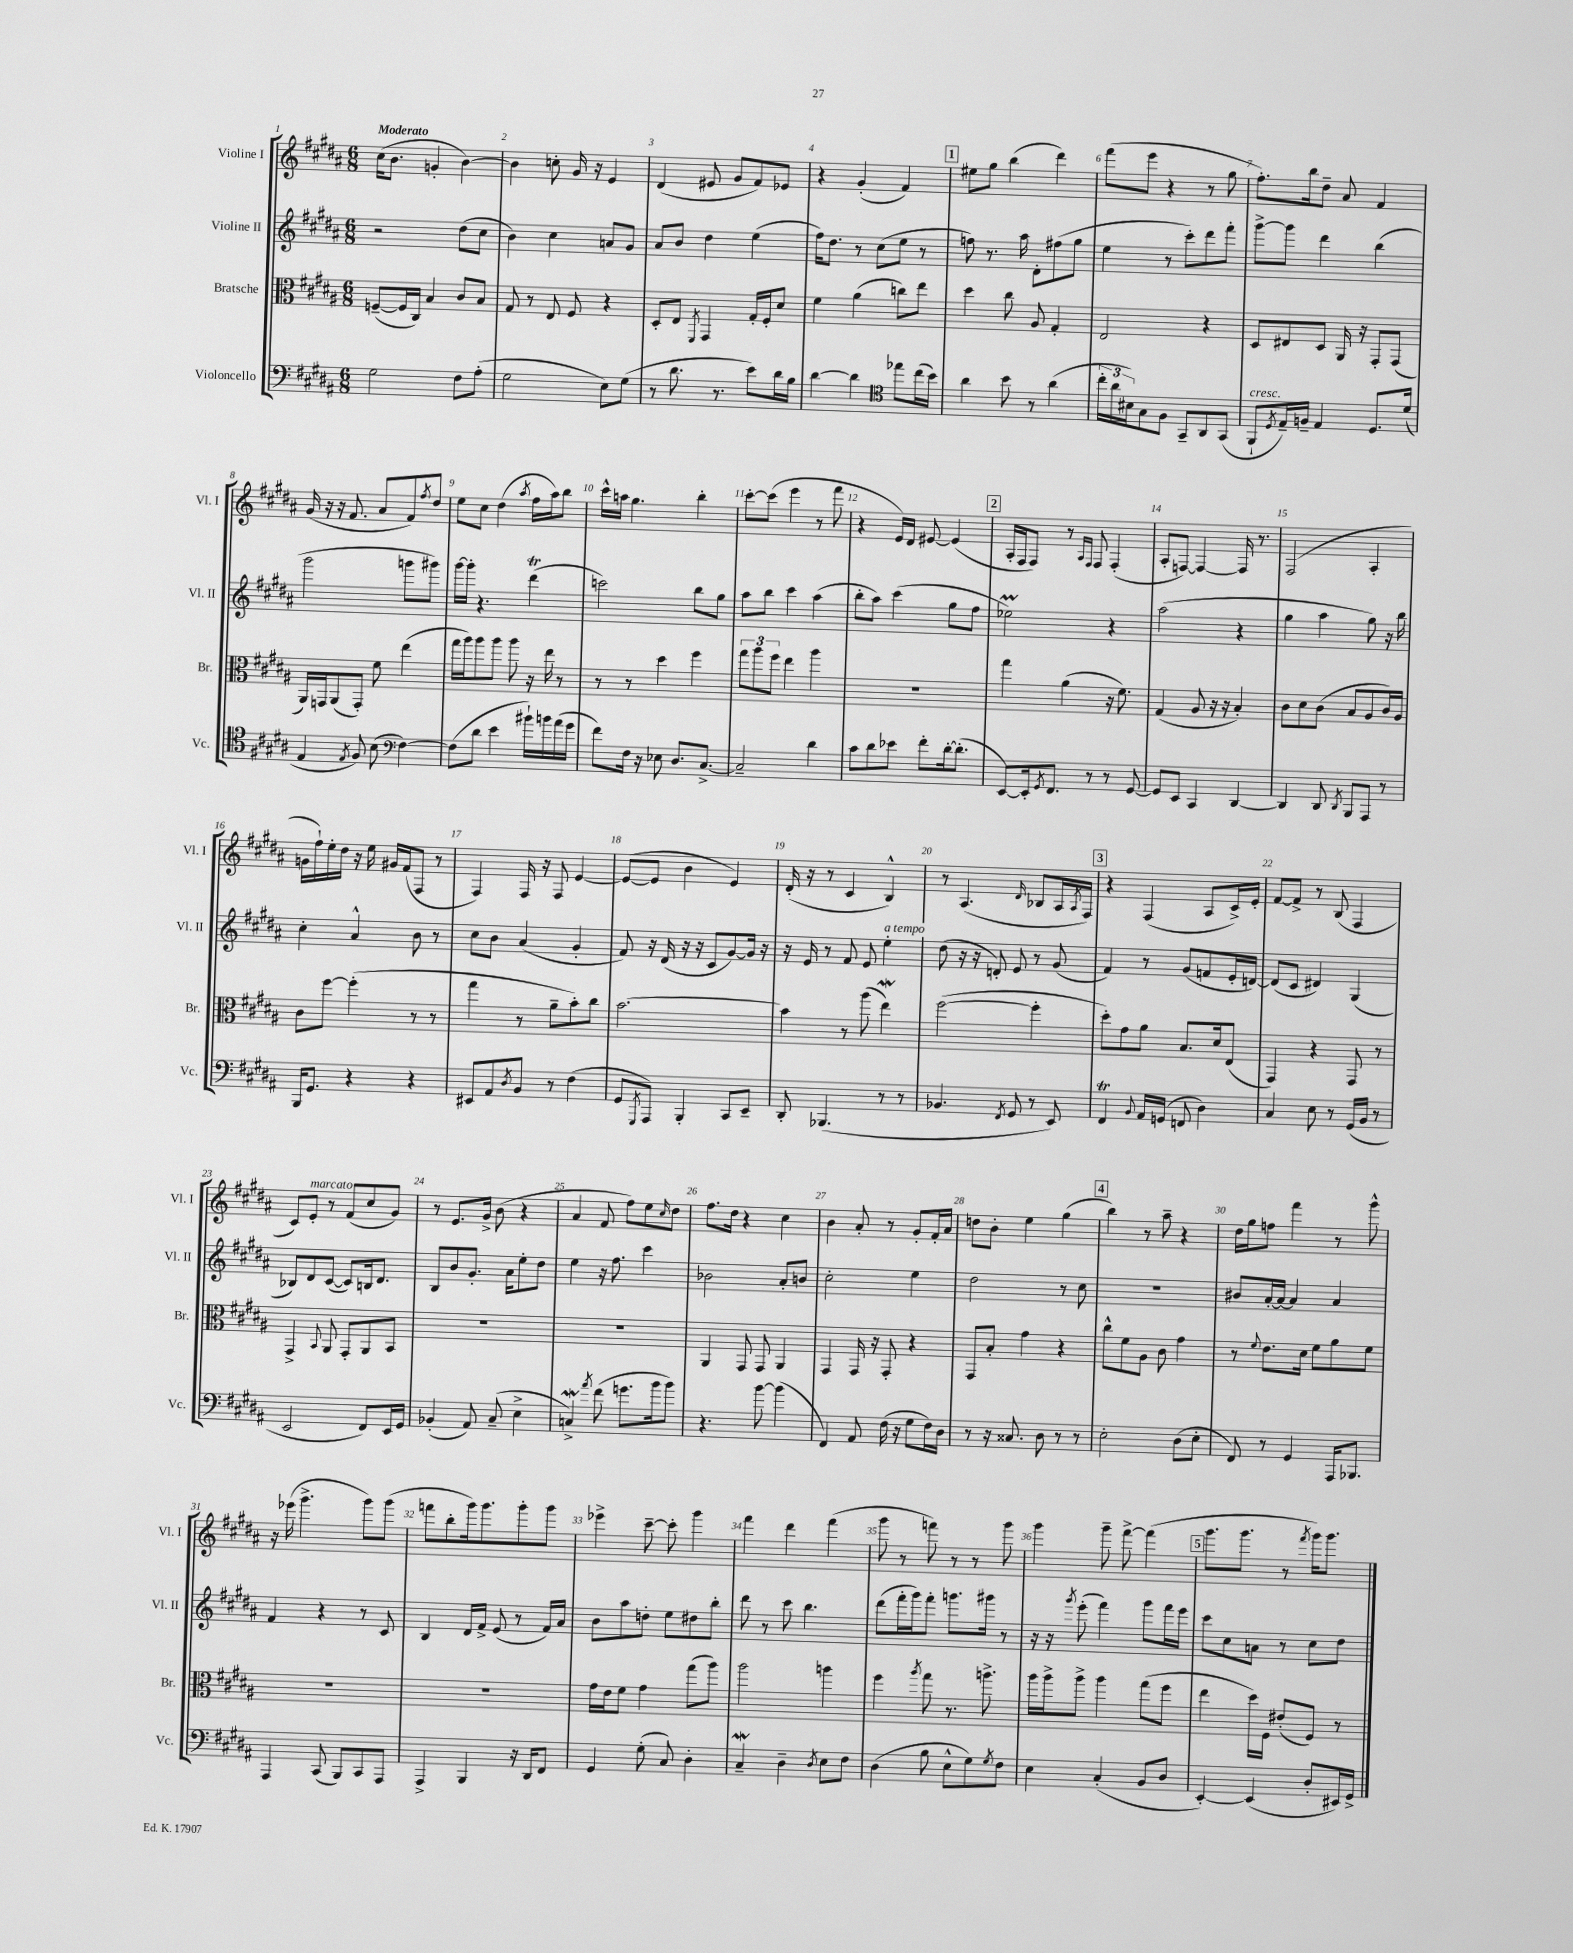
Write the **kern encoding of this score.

**kern	**kern	**kern	**kern
*part4	*part3	*part2	*part1
*staff4	*staff3	*staff2	*staff1
*I"Violoncello	*I"Bratsche	*I"Violine II	*I"Violine I
*I'Vc.	*I'Br.	*I'Vl. II	*I'Vl. I
*clefF4	*clefC3	*clefG2	*clefG2
*k[f#c#g#d#a#]	*k[f#c#g#d#a#]	*k[f#c#g#d#a#]	*k[f#c#g#d#a#]
*M6/8	*M6/8	*M6/8	*M6/8
=1	=1	=1	=1
!	!	!	!LO:TX:a:B:t=Moderato
2G#\	([8Fn~/L	2r	(16cc#\KL
.	.	.	8.b\J
.	16F/L]	.	.
.	16C#/JJ)	.	.
.	4B/	.	4gn'/
8F#\L	8c#/L	(8dd#\L	[4b\)
(8A#'\J	8B/J	8cc#\J	.
=2	=2	=2	=2
2G#\	8G#/	4b\)	4b\]
.	8r	.	.
.	8E/	4cc#\	8ccn'\
.	8F#/	.	16g#/
.	.	.	16r
8E\L)	4r	8an/L	4e/
(8G#\J	.	8g#/J	.
=3	=3	=3	=3
8r	8D#'/L	8a#/L	(4d#/
8.d#\	8E/J	8b/J	.
.	8qFF#/	.	.
.	4GG#/	4dd#\	8e#X/
8.r	.	.	.
.	.	.	8g#/L
8e\L)	16G#'/LL	(4ee\	8f#/)
.	16F#'/J	.	.
16d#\L	8d#/J	.	8e-X/J
16B\JJ	.	.	.
=4	=4	=4	=4
[4d#\	4f#\	16ff#\KL)	4r
.	.	8.dd#\J	.
4d#\]	(4a#\	8r	(4g#'/
.	.	(8cc#\L	.
*clefC4	*	*	*
8ee-X\L	8ccn\L)	8ee\J	4f#/)
(16cc#\L	8ee\J	8r	.
16b\JJ)	.	.	.
!!LO:REH:place=s1:t=1
=5	=5	=5	=5
4a#\	4dd#\	8ffn\)	8ee#X\L
.	.	8.r	8gg#\J
8b\	8cc#\	.	(4bb\
.	.	16aa#\	.
8r	8A#/	8d#'\L	.
(4a#\	4G#'/	(8ff#X\	4ddd#\)
.	.	8gg#\J	.
=6	=6	=6	=6
24cc#'\LL	2E/	4ee\	(8fff#\L
24a#\	.	.	.
24B#X\J)	.	.	.
8G#\	.	.	8eee\J
8F#\J	.	8r	4r
8GG#~/L	.	8ccc#'\L)	.
8AA#/	4r	8ddd#\	8r
(8GG#/J	.	8fff#'\J	8gg#\
=7	=7	=7	=7
!LO:TX:a:i:t=cresc.	!	!	!
8FF#`/L	8D#/L	[8ggg#^\L	8.ff#'\L)
8qD#/	.	.	.
16E~/L)	8E#X/	8ggg#\J]	.
16Fn~/JJ	.	.	16bb\k
4E/	8D#/J	4ddd#\	8dd#~\J
.	16AA#/	.	8a#/
.	16r	.	.
8.D#/L	8GG#'/L	(4bb\	4f#/
.	(8GG#/J	.	.
(16d#/Jk	.	.	.
!!LO:LB:g=z
=8	=8	=8	=8
4E/	16AA#/LL)	2ggg#\	(16g#/
.	16GGn/J	.	16r
.	(8AA#/	.	16r
.	.	.	8.f#/
8qE/	.	.	.
8F#/)	8GG'/J)	.	.
(8B\	8f#\	.	8a#/L
*clefF4	*	*	*
[4F#\)	(4ee\	8gggn\L	8f#/)
.	.	.	8qff#/
.	.	8ggg#X\J)	8dd#/J
=9	=9	=9	=9
(8F#\L]	16gg#\LL	[16ggg#\LL	8ee\L
.	16aa#\J)	16ggg#'\JJ]	.
8d#\J	8aa#\	4.r	8cc#\J
4e\	8aa#\J	.	(4dd#\
.	8aa#\	.	.
.	.	.	8qaa#/
16b#X`\LL)	16r	(4ddd#t\	16ff#\LL
16bn\	16ee\	.	16aa#\J)
(16a#\	8r	.	8bb\J
16g#\JJ	.	.	.
=10	=10	=10	=10
8f#\L)	8r	2cccn\)	16ccc#^^\LL
.	.	.	16aan\JJ
16F#\Jk	8r	.	4.gg#\
16r	.	.	.
8E-X\	4dd#\	.	.
8.D#/L	.	.	.
.	4ff#\	8bb\L	4bb'\
[8.C#^/J	.	.	.
.	.	8gg#\J	.
=11	=11	=11	=11
2C#~/]	12gg#\L	8aa#\L	[8ccc#'\L
.	12aa#\	.	.
.	.	8bb\J	(8ccc#\J]
.	12ff#\J	.	.
.	4ee\	4ccc#\	4eee\
4d#\	4aa#\	(4aa#\	8r
.	.	.	8fff#\
=12	=12	=12	=12
8c#\L	2.r	8bb'\L	4r
8d#\	.	8aa#\J)	.
8e-X\J	.	(4ccc#\	16e/LL)
.	.	.	16d#/JJ
8f#'\L	.	.	[8e#X/
[16d#'\k	.	8gg#\L	(4e#/]
(8.d#'\J]	.	.	.
.	.	8ff#\J	.
!!LO:REH:place=s1:t=2
=13	=13	=13	=13
[8EE/L)	4gg#\	2ee-XM\)	16A#'/LL
.	.	.	16F#/J
16EE'/k]	.	.	8F#/J)
8qGG#/	.	.	.
8.FF#/J	.	.	.
.	(4a#\	.	8r
.	.	.	16qqA#/LL
.	.	.	16qqF#/JJ
8r	.	.	8F#/
8r	16r	4r	(4F#'/
.	8.f#\)	.	.
[8GG#/	.	.	.
=14	=14	=14	=14
8GG#/L]	(4G#/	(2aa#\	8A#'/L
8EE/J	.	.	[8Fn/J)
4CC#/	8A#/	.	4F/_
.	16r	.	.
.	16r	.	.
[4DD#/	4B'/)	4r	16F/]
.	.	.	8.r
=15	=15	=15	=15
4DD#/]	8c#\L	4gg#\	(2F#/
.	8d#\	.	.
8DD#/	(8c#\J	4aa#\	.
8qDD#/	.	.	.
8BBB/L	8B/L	.	.
8AAA#/J	8A#/	8gg#\)	4A#'/
8r	16c#/L)	16r	.
.	16A#/JJ	16bb\	.
!!LO:LB:g=z
=16	=16	=16	=16
16BBB/KL	8c#\L	4cc#'\	16gn\LL
8.GG#/J	.	.	16ff#`\)
.	[8ff#\J	.	16ee'\
.	.	.	16dd#\JJ
4r	(4ff#'\]	4a#^^/	16r
.	.	.	16ee\
.	.	.	16g#X/LL
.	.	.	(16f#/J
4r	8r	8b\	8F#/J
.	8r	8r	8r
=17	=17	=17	=17
8EE#X/L	4gg#\	8cc#\L	4F#/)
8AA#/	.	8b\J	.
8qD#/	.	.	.
8BB/J	8r	(4a#/	16F#/
.	.	.	16r
8r	8a#~\L	.	8F#/
(4F#\	8b'\)	4g#'/	[4e/
.	8cc#\J	.	.
=18	=18	=18	=18
8GG#/L	[2.b\	8f#/)	(8e/L_
8qGGG#/	.	.	.
8AAA#/J)	.	16r	8e/J]
.	.	(16d#/	.
4BBB'/	.	16r	4b\
.	.	16r	.
.	.	8c#/L	.
8CC#/L	.	[8g#/)	4e/)
8EE~/J	.	16g#/Jk]	.
.	.	16r	.
=19	=19	=19	=19
8DD#'/	4b\]	16r	(16d#'/
.	.	16e/	16r
(4.BBB-X/	.	8r	8r
.	8r	8f#/	4c#/
.	(8aa#\	8e/	.
!	!	!LO:TX:a:i:t=a tempo	!
8r	4eew\)	4ee'\	4B^^/)
8r	.	.	.
=20	=20	=20	=20
4.BB-X/	([2ff#\	(8dd#\	8r
.	.	16r	(4.A#/
.	.	16r	.
.	.	8dn'/)	.
8qFF#/	.	.	.
8GG#/	.	8e/	.
.	.	.	16qqd#/
8r	4ff#'\]	8r	8B-X/L
8EE/)	.	(8g#/	16A#/L
.	.	.	8qA#/
.	.	.	16F#/JJ)
!!LO:REH:place=s1:t=3
=21	=21	=21	=21
4FF#T/	8dd#'\L)	4f#/)	4r
.	8g#\	.	.
8qqBB/	.	.	.
16AA#/LL	8a#\J	8r	(4F#/
(16GGn/JJ	.	.	.
8FFn/	8.B/L	(8g#/L	.
4D#\)	.	8fn/	8A#/L
.	16d#/k	.	.
.	(8E/J	16e'/L	16c#^/L)
.	.	[16dn/JJ)	16e'/JJ
=22	=22	=22	=22
4C#/	4GG#/)	(8d/L]	[8f#/L
.	.	8c#/J	8f#^/J]
8E\	4r	4d#X/)	8r
8r	.	.	(8B/
(16GG#/LL	8GG#/	(4G#/	4F#/
16BB/JJ	.	.	.
8r	8r	.	.
!!LO:LB:g=z
=23	=23	=23	=23
2EE/	4GG#^/	8B-X/L)	8c#/L)
!	!	!	!LO:TX:a:i:t=marcato
.	.	8d#/	8e'/J
.	8qqBB/	.	.
.	8AA#/	([8c#/J	8r
.	8GG#'/L	8c#/L])	(8f#/L
8FF#/L)	8AA#/	16Bn/k	8cc#/
.	.	8.d#/J	.
16EE/L	8BB/J	.	8g#/J)
16GG#/JJ	.	.	.
=24	=24	=24	=24
(4BB-X'/	2.r	8B/L	8r
.	.	8b/	8.e/L
8AA#/)	.	8.g#'/J	.
.	.	.	16g#^/Jk
(8C#~/	.	.	(8b\
.	.	16a#\KL	.
4E^\	.	8ee'\	4r
.	.	8dd#\J	.
=25	=25	=25	=25
4Cnw^/)	2.r	4ee\	4a#/
8qa#/	.	.	.
(8f#\	.	16r	8f#/
.	.	8.ff#\	.
8.gn\L	.	.	8ff#\L)
.	.	4ccc#\	8ee\
16b\k	.	.	.
.	.	.	16qqcc#/
8b\J)	.	.	8dd#\J
=26	=26	=26	=26
4.r	4AA#/	2b-X\	8.ff#\L
.	.	.	16dd#\Jk
.	8GG#/	.	4r
[8b\	8GG#/	.	.
(4b\]	4AA#/	8a#'/L	4cc#\
.	.	8bn/J	.
=27	=27	=27	=27
4FF#/)	4GG#/	2cc#'\	4b\
8AA#/	16GG#/	.	8a#'/
.	16r	.	.
(16F#\	8GG#'/	.	8r
16r	.	.	.
8G#\L	4r	4ee\	8g#'/L
16F#\L)	.	.	16f#'/L
16D#\JJ	.	.	16a#/JJ
=28	=28	=28	=28
8r	8GG#/L	2dd#\	8ddn\L
16r	8B'/J	.	8b'\J
8.C##X/	.	.	.
.	4g#\	.	4ee\
8D#\	.	.	.
8r	4r	8r	(4gg#\
8r	.	8cc#\	.
!!LO:REH:place=s1:t=4
=29	=29	=29	=29
2E'\	8cc#^^\L	2.r	4bb\)
.	8f#\	.	.
.	8A#\J	.	8r
.	8c#\	.	8aa#~\
(8D#\L	4g#\	.	4r
8E'\J	.	.	.
=30	=30	=30	=30
8FF#/)	8r	8b#X/L	16dd#\LL
.	.	.	16gg#\J
.	8qqf#/	.	.
8r	8.e\L	[16a#'/L	8ffn\J
.	.	16a#/JJ_	.
4GG#/	.	4a#/]	4fff#\
.	16d#\Jk	.	.
.	8f#\L	.	.
16AAA#/KL	8a#\	4a#/	8r
8.BBB-X/J	.	.	.
.	8f#\J	.	8ggg#^^\
!!LO:LB:g=z
=31	=31	=31	=31
4AAA#/	2.r	4f#/	16r
.	.	.	(16eee-X\
.	.	.	4.ggg#^\
(8CC#/	.	4r	.
8BBB/L)	.	.	.
8CC#/	.	8r	8ggg#\L)
8AAA#/J	.	8c#/	(8ggg#\J
=32	=32	=32	=32
4AAA#^/	2.r	4B/	8fffn\L
.	.	.	8bb'\
4BBB/	.	16d#/LL	16ggg#\k)
.	.	16f#^/JJ	8.ggg#\
.	.	(8e/	.
16r	.	8r	8ggg#'\
16DD#/KL	.	.	.
8FF#/J	.	16f#/LL)	8ggg#\J
.	.	16a#/JJ	.
=33	=33	=33	=33
4GG#/	16g#\LL	8b\L	4eee-X^\
.	16e\J	.	.
.	8f#\J	8aa#\	.
(8G#'\	4g#\	8ddn'\J	[8ccc#~\
8C#/)	.	8ee\L	8ccc#'\]
4D#'\	(8gg#\L	8dd#X\	4ggg#\
.	8aa#\J)	8bb'\J	.
=34	=34	=34	=34
4C#W~/	2aa#\	8ddd#\	4fff#\
.	.	8r	.
4D#~\	.	8ccc#\	4ddd#\
.	.	4.bb\	.
8qD#/	.	.	.
8E\L	4aan\	.	(4fff#\
8F#\J	.	.	.
=35	=35	=35	=35
(4D#\	4ff#\	(8ddd#\L	8ggg#\
.	.	16fff#'\L	8r
.	.	16ggg#\J)	.
.	8qaa#/	.	.
8B\	8gg#\	8fff#'\J	8fffn\)
8E^^\L	8.r	8.gggn\L	8r
8G#\)	.	.	8r
.	8.aan^\	16ggg#X\Jk	.
8qG#/	.	.	.
8F#\J	.	8r	8ggg#\
=36	=36	=36	=36
4E\	16aa#\LL	16r	4ggg#\
.	16aa#^\J	16r	.
.	.	8qggg#/	.
.	8aa#^\J	(8eee'\	.
(4C#'/	4aa#\	4fff#\)	8ggg#~\
.	.	.	[8fff#^\
8BB/L	(8gg#\L	8ggg#\L	(4fff#\]
8D#/J	8ff#\J	16fff#\L	.
.	.	16eee\JJ	.
!!LO:REH:place=s1:t=5
=37	=37	=37	=37
[4EE'/)	4ee\	8ccc#\L	8.ggg#\L
.	.	8cc#\	.
.	.	.	8.ggg#\J
(4EE/]	16dd#\LL)	8an\J	.
.	16F#\JJ	.	.
.	(8e#X'/L	8r	8r
.	.	.	8qfff#/
8D#'/L	8F#/J)	8cc#\L	16ggg#\KL)
.	.	.	8.ggg#\J
16EE#X/L)	8r	8dd#\J	.
16GG#^/JJ	.	.	.
==	==	==	==
*-	*-	*-	*-
